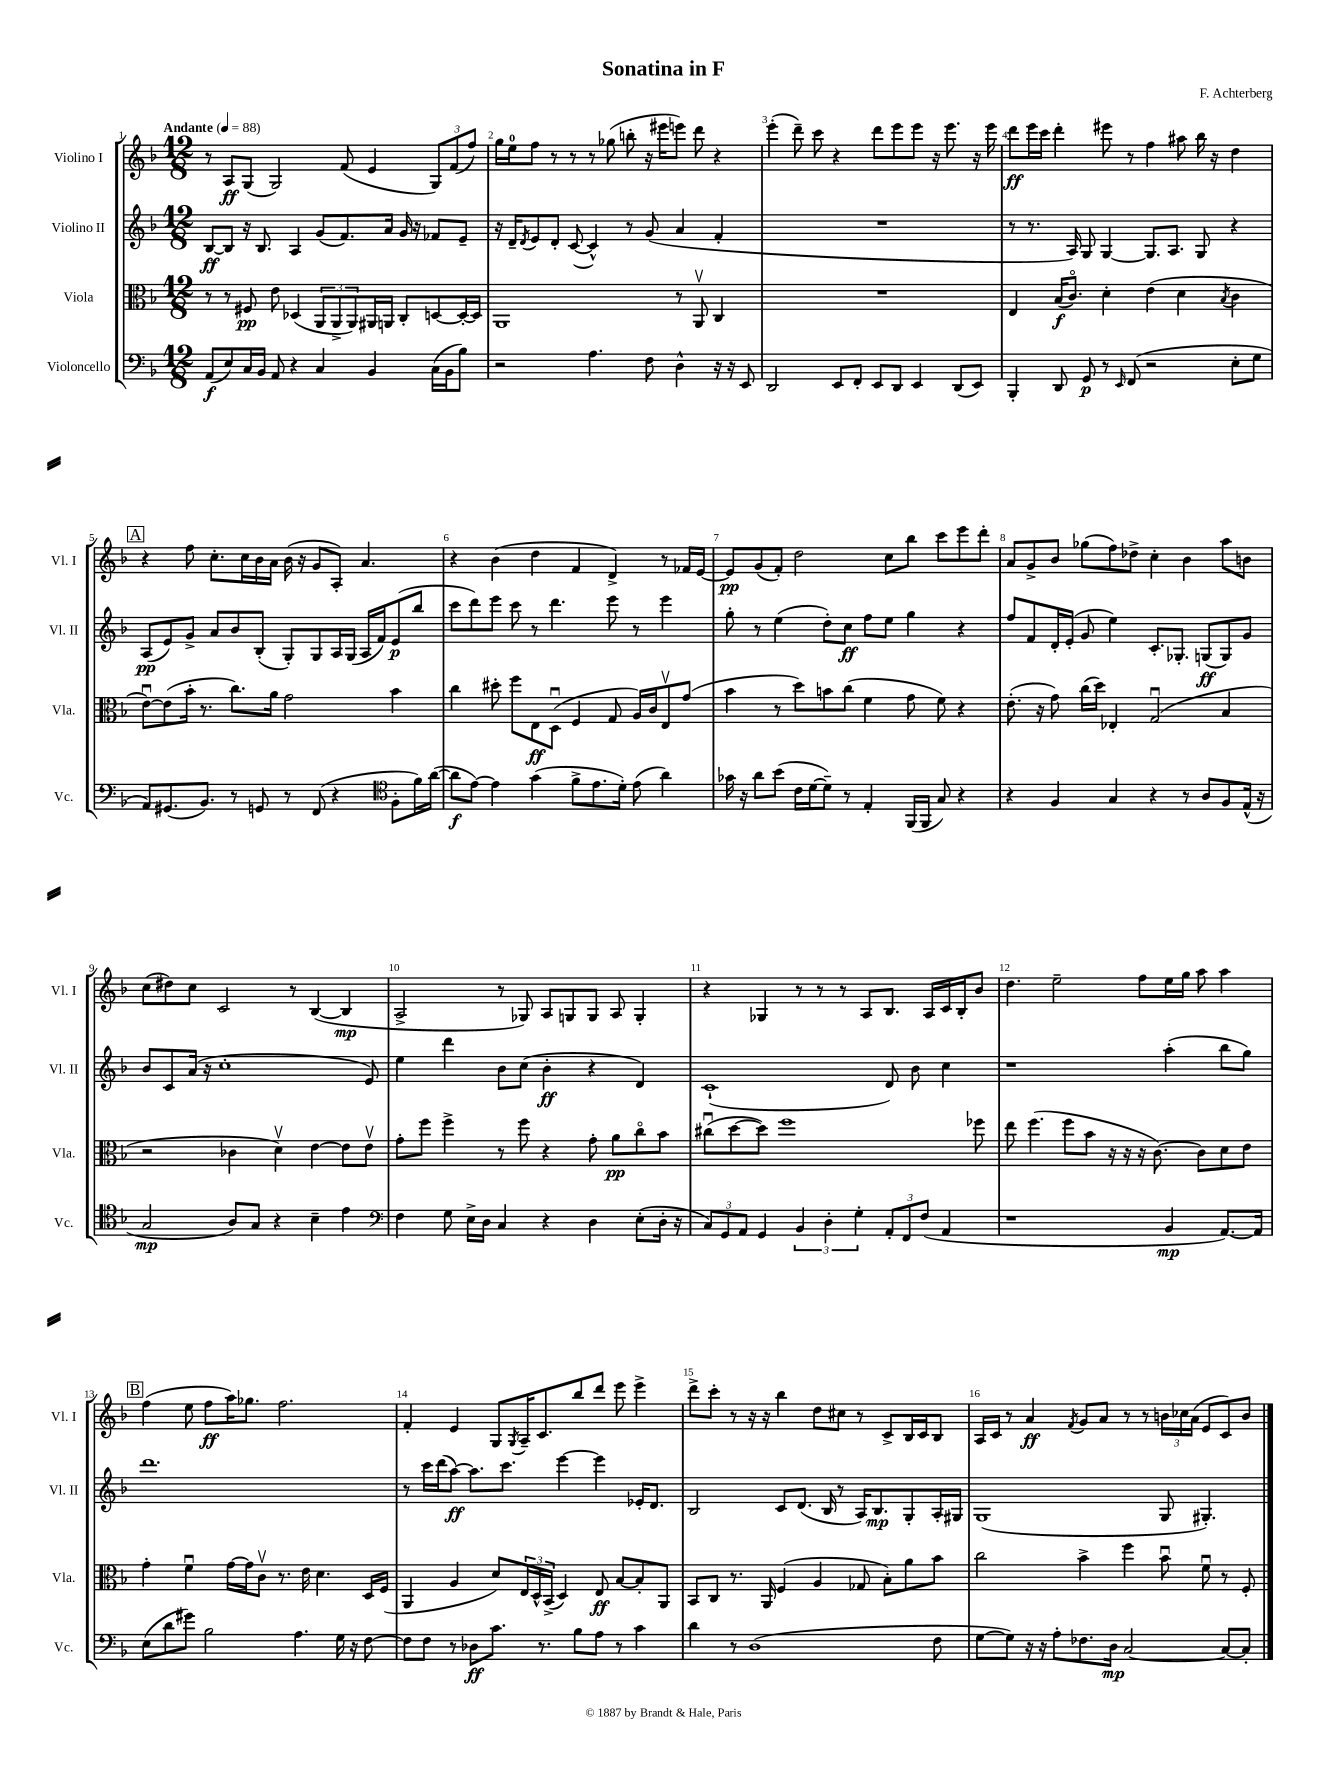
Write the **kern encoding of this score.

**kern	**kern	**kern	**kern
*staff4	*staff3	*staff2	*staff1
*clefF4	*clefC3	*clefG2	*clefG2
*k[b-]	*k[b-]	*k[b-]	*k[b-]
*M12/8	*M12/8	*M12/8	*M12/8
*MM88	*MM88	*MM88	*MM88
(8AA/L	8r	[8B-/L	8r
8E/)	8r	8B-/]J	8A/L
16C/L	8F#/	16r	(8G/J
16BB-/JJ	.	8.B-/	.
8AA/	8e\	.	2G/)
4r	(4D-/	4A/	.
4C/	12AA/L	(8g/L	.
.	12AA^/	.	.
.	.	8.f/)	(8f/
.	12AA/)	.	.
4BB-/	16AA#/L	.	4e/
.	16AA/JJ	16a/Jk	.
.	8C'/L	16g/	.
.	.	16r	.
(16C\LL	[8D/	8f-/L	12G/L)
16BB-\J	.	.	.
.	.	.	(12f/
8B-\J)	16D'/_L	8e~/J	.
.	.	.	12ff/J)
.	16D/]JJ	.	.
=	=	=	=
2r	1AA	16r	16gg\LL
.	.	16d~/LK	16ee\J
.	.	8qd/	.
.	.	8e/	8ff\J
.	.	8d'/J	8r
.	.	([8c/	8r
4.A\	.	4c^^/])	8r
.	.	.	(8gg-\
.	.	8r	8bb'\
8F\	.	(8g/	16r
.	.	.	16eee#\LK
4D^^\	8r	4a/	8eee\J)
.	8AAv/	.	8ddd\
16r	4C/	4f'/	4r
16r	.	.	.
8EE/	.	.	.
=	=	=	=
2DD/	1.r	1.r	(4eee'\
.	.	.	8ddd~\)
.	.	.	8ccc\
8EE/L	.	.	4r
8FF'/J	.	.	.
8EE/L	.	.	8ddd\L
8DD/J	.	.	8eee\
4EE/	.	.	8eee\J
.	.	.	16r
.	.	.	8.eee\
(8DD/L	.	.	.
8EE/J)	.	.	16r
.	.	.	16eee\
=	=	=	=
4BBB-'/	4E/	8r	8ddd\L
.	.	8.r	16eee\L
.	.	.	16ccc\JJ
8DD/	(16B-/LK	.	4ddd'\
.	8.co/J)	16A/)	.
8GG/	.	8G/	.
8r	4d'\	[4G/	8eee#\
16qqEE/	.	.	.
(8FF/	.	.	8r
2r	(4e\	8.G/]L	4ff\
.	.	8.A/J	.
.	4d\	.	8aa#\
.	.	8G/	16bb-\
.	.	.	16r
.	8qB-/	.	.
8E'\L	4c\	4r	4dd\
8G\J	.	.	.
=	=	=	=
8AA/L)	[8eu\L)	(8A/L	4r
(8.GG#/	(8e\]	8e/)	.
.	16b-'\Jk	8g^/J	8ff\
8.BB-/J)	8.r	.	.
.	.	8a/L	8.cc'\L
8r	8.cc\L)	8b-/	.
.	.	.	16cc\L
8GG/	.	(8B-'/J	16b-\
.	16a\Jk	.	16a\JJ
8r	2g\	8G'/L)	(16b-\
.	.	.	16r
(8FF/	.	8G/	8g/L
4r	.	16A/L	8A'/J)
.	.	(16G/JJ	.
.	.	16A/LL	4.a/
.	.	16f/J)	.
*clefC4	*	*	*
8F'\L	4b-\	(8e/	.
16f\L)	.	8bb-/J	.
([16a\JJ	.	.	.
=	=	=	=
8a\]L	4cc\	8ccc\L	4r
[8e\J)	.	8ddd\)	.
4e\]	8dd#'\	8eee\J	(4b-\
.	8ff\L	8ccc\	.
(4g\	8E\	8r	4dd\
.	(8Du\J	4.ddd\	.
8f^\L	4F/	.	4f/
8.e\	.	.	.
.	8G/	8eee\	4d^/)
16d'\Jk)	.	.	.
(8e\	16A/LL)	8r	.
.	16c/J	.	.
4a\)	8Ev/	4eee\	8r
.	(8g/J	.	16f-/LL
.	.	.	[16e/JJ
=	=	=	=
16g-\	4b-\	8gg'\	8e/]L
16r	.	.	.
8a\L	.	8r	(8g/
(8b-\J	8r	(4ee\	8f'/J)
16c\LL	8dd\L)	.	2dd\
[16d\J	.	.	.
8d~\]J)	8b\	8dd'\L)	.
8r	(8cc\J	8cc\J	.
4E'/	4f\	8ff\L	.
.	.	8ee\J	8cc\L
(16FF/LL	8g\	4gg\	8bb-\J
16FF/JJ	.	.	.
8G/)	8f\)	.	8ccc\L
4r	4r	4r	8eee\
.	.	.	8ddd'\J
=	=	=	=
4r	(8.e'\	8ff/L	8a/L
.	.	8f/	8g^/
.	16r	.	.
4F/	8g\)	16d'/L	8b-/J
.	.	(16e'/JJ	.
.	(16cc\LL	8g/	(8gg-\L
.	16dd\JJ)	.	.
4G/	4E-'/	4ee\)	8ff\)
.	.	.	8dd-^\J
4r	(2Gu/	8.c'/L	4cc'\
.	.	8.G-'/J	.
8r	.	.	4b-\
8A/L	.	(8G/L	.
8F/	4B-/	8G/)	8aa\L
(16E^^/Jk	.	8g/J	8b\J
16r	.	.	.
=	=	=	=
2G/	2r	8b-/L	(8cc\L
.	.	8c/	8dd#\)
.	.	(16a/Jk	8cc\J
.	.	16r	.
.	.	1cc'	2c/
8A/L)	4c-\	.	.
8G/J	.	.	.
4r	4dv\)	.	.
.	.	.	8r
4B-~\	[4e\	.	([4B-/
4e\	8e\]L	.	4B-/]
.	8ev\J	8e/)	.
=	=	=	=
*clefF4	*	*	*
4F\	8g'\L	4ee\	2A^/
.	8ff\J	.	.
8G\	4ff^\	4ddd\	.
16E^\LL	.	.	.
16D\JJ	.	.	.
4C/	8r	8b-\L	8r
.	8ff\	(8cc\J	8G-/)
4r	4r	4b-'\	8A/L
.	.	.	8G/
4D\	8g'\	4r	8G/J
.	8a\L	.	8A/
(8E'\L	8cco\	4d/)	4G'/
16D'\Jk	8b-\J	.	.
16r	.	.	.
=	=	=	=
12C/L)	(8cc#u\L	(1c`	4r
12GG/	.	.	.
.	[8dd\	.	.
12AA/J	.	.	.
4GG/	8dd\]J)	.	4G-/
.	1ff	.	.
6BB-/	.	.	8r
.	.	.	8r
6D'\	.	.	.
.	.	.	8r
6G'\	.	.	.
.	.	.	8A/L
12AA'/L	.	8d/)	8.B-/J
12FF/	.	.	.
.	.	8b-\	.
(12F/J	.	.	.
.	.	.	16A/LL
4AA/	.	4cc\	16c/
.	.	.	16B-'/J
.	8ff-\	.	8b-/J
=	=	=	=
1r	8ee\	1r	4.dd\
.	(4.ff\	.	.
.	.	.	2ee~\
.	8ff\L	.	.
.	8b-\J	.	.
.	16r	.	.
.	16r	.	.
.	16r	.	8ff\L
.	[8.c\)	.	.
4BB-/	.	(4aa'\	16ee\L
.	.	.	16gg\JJ
.	8c\]L	.	8aa\
[8.AA/L)	8d\	8bb-\L	4aa\
.	8e\J	8gg\J)	.
16AA/]Jk	.	.	.
=	=	=	=
(8E\L	4g'\	1.ddd	(4ff\
8d\	.	.	.
8g#\J)	4fu\	.	8ee\
2B-\	.	.	8ff\L
.	[16g\LL	.	16aa\K)
.	16g\]J	.	8.gg-\J
.	8cv\J	.	.
.	8.r	.	2.ff\
4.A\	.	.	.
.	16e\	.	.
.	4.d\	.	.
16G\	.	.	.
16r	.	.	.
[8F\	16D/LL	.	.
.	(16F/JJ	.	.
=	=	=	=
8F\]L	4AA/	8r	4f'/
8F\J	.	16ccc\LL	.
.	.	(16ddd\J	.
8r	4A/	[8aa\J)	4e/
8D-\L	.	8.aa\]L	.
8.c\J	8d/L)	.	8G/L
.	.	8.ccc\J	.
.	.	.	8qG/
.	24E/L	.	16A~/K
.	24D^^/	.	.
8.r	.	.	8.c/
.	(24BB-^/JJ	.	.
.	4D/)	[4eee\	.
8B-\L	.	.	8bb-/
8A\J	8E/	4eee\]	8ddd/J
8r	[8B-/L	.	8eee\
4c\	8B-'/]	16e-'/LK	4eee^\
.	.	8.d/J	.
.	8AA/J	.	.
=	=	=	=
4d\	8BB-/L	2B-/	8ddd^\L
.	8C/J	.	8ccc'\J
8r	8.r	.	8r
(1D	.	.	16r
.	16AA/	.	16r
.	(4F/	8c/L	4bb-\
.	.	(8.d/J	.
.	4A/	.	8dd\L
.	.	16B-/	.
.	.	8r	8cc#\J
.	8G-/	16A/LK)	8r
.	.	8.B-/	.
.	8B-'\L)	.	8c^/L
.	8a\	8G'/	16B-/L
.	.	.	16c/J
8F\	8b-\J	16A'/L	8B-/J
.	.	16G#/JJ	.
=	=	=	=
[8G\L	2cc\	(1G	16A/LL
.	.	.	16c/JJ
8G\]J)	.	.	8r
16r	.	.	4a/
16r	.	.	.
8A'\L	.	.	.
.	.	.	8qf/
8.F-\	4b-^\	.	8g/L
.	.	.	8a/J
16D\Jk	.	.	.
[2C/	4ff\	.	8r
.	.	.	8r
.	8b-u\	8G/	24b\LL
.	.	.	24cc-\
.	.	.	(24a\JJ
.	8fu\	4.G#'/)	8e/L
8C/_L	8r	.	8c/)
8C'/]J	8F'/	.	8b/J
==	==	==	==
*-	*-	*-	*-
